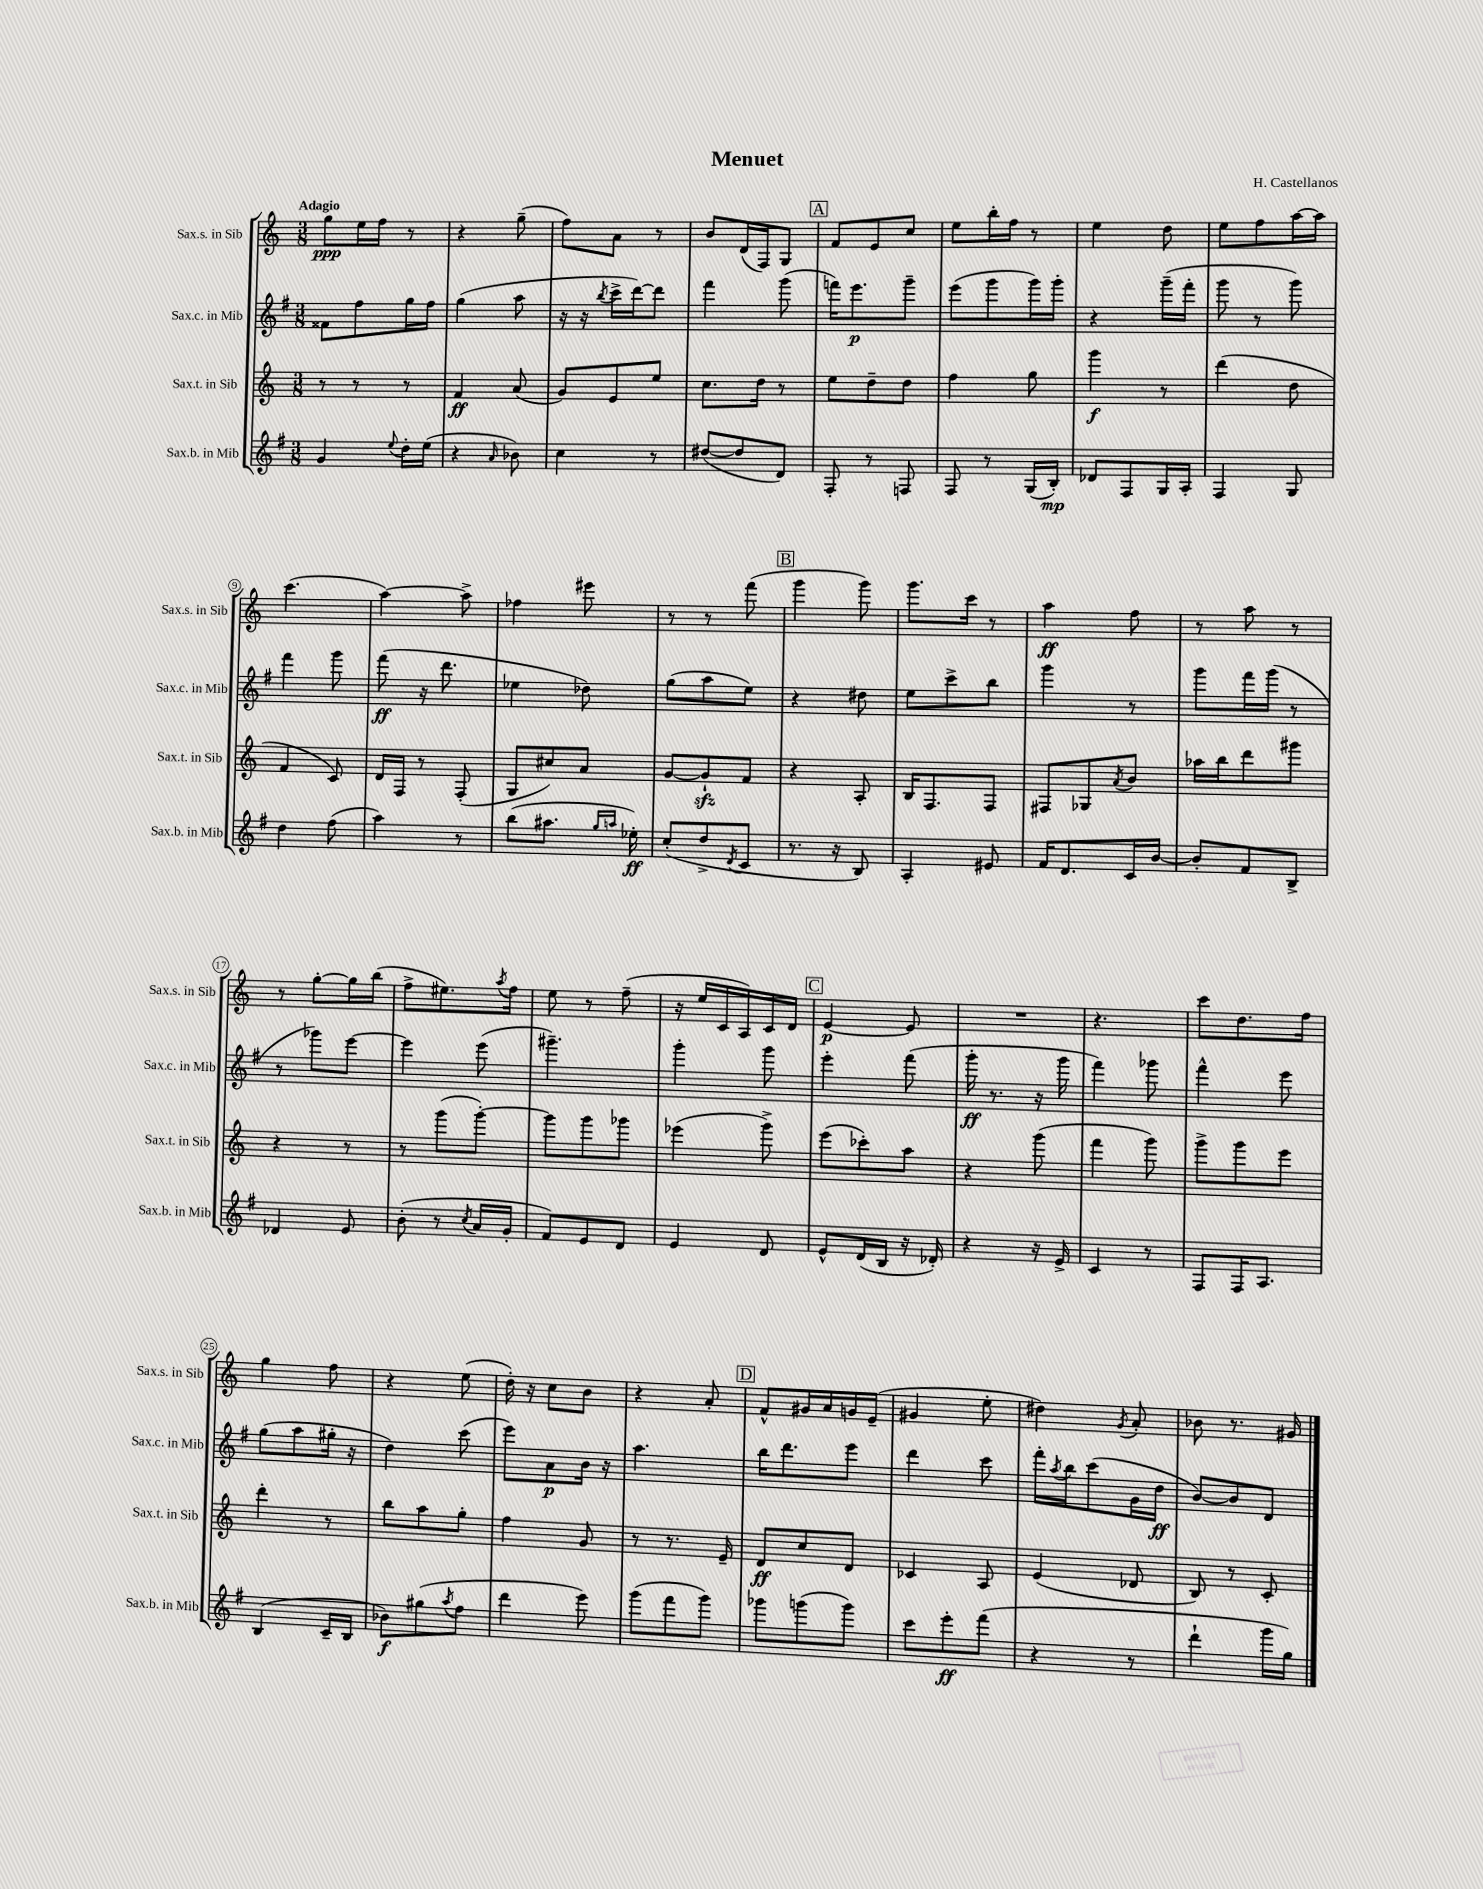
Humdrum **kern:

**kern	**kern	**kern	**kern
*staff4	*staff3	*staff2	*staff1
*clefG2	*clefG2	*clefG2	*clefG2
*k[f#]	*k[]	*k[f#]	*k[]
*M3/8	*M3/8	*M3/8	*M3/8
4g	8r	8f##	8gg
.	8r	8ff#	16ee
.	.	.	16ff
8qqee	.	.	.
16dd'	8r	16gg	8r
(16ee	.	16ff#	.
=	=	=	=
4r	4f	(4gg	4r
16qqa	.	.	.
8b-)	(8a	8aa	(8gg~
=	=	=	=
4cc	8g)	16r	8ff)
.	.	16r	.
.	.	8qbb	.
.	8e	16ccc^	8a
.	.	[16ddd)	.
8r	8ee	8ddd]	8r
=	=	=	=
([8dd#	8.cc	4fff#	8b
8dd#]	.	.	(16d
.	16dd	.	16F)
8d)	8r	(8ggg	8G
=	=	=	=
8F#'	8ee	16fff)	8f
.	.	8.eee	.
8r	8dd~	.	8e
8F	8dd	8ggg~	8cc
=	=	=	=
8F#	4ff	(8eee	8ee
8r	.	8ggg	16bb'
.	.	.	16ff
(16G	8gg	16ggg)	8r
16B')	.	16ggg'	.
=	=	=	=
8d-	4ggg	4r	4ee
8F#	.	.	.
16G	8r	(16ggg~	8dd
16A'	.	16fff#'	.
=	=	=	=
4F#	(4ddd	8ggg	8ee
.	.	8r	8ff
8G	8dd	8ggg)	[16aa
.	.	.	16aa]
=	=	=	=
4dd	4f	4fff#	(4.ccc
(8ff#	8c)	8ggg	.
=	=	=	=
4aa)	16d	(8fff#	[4aa)
.	16F	.	.
.	8r	16r	.
.	.	8.ddd	.
8r	(8F'	.	8aa^]
=	=	=	=
(8bb	8G	4ee-	4ff-
8.aa#	8cc#)	.	.
.	8a	8dd-)	8eee#
16qqgg	.	.	.
16qqaa	.	.	.
16ee-')	.	.	.
=	=	=	=
(8cc'	[8g	(8gg	8r
8dd^	8g`]	8aa	8r
8qd	.	.	.
8c	8f	8ee)	(8fff
=	=	=	=
8.r	4r	4r	4ggg
16r	.	.	.
8B)	8A'	8dd#	8ggg)
=	=	=	=
4A'	16B	8ee	8.ggg
.	8.F	.	.
.	.	8ccc^	.
.	.	.	16ccc
8e#	8F	8bb	8r
=	=	=	=
16f#	8F#	4ggg	4aa
8.d	.	.	.
.	8G-	.	.
.	8qa	.	.
16c	8b	8r	8ff
[16b	.	.	.
=	=	=	=
8b']	16aa-	8ggg	8r
.	16bb	.	.
8f#	8ddd	16fff#	8aa
.	.	(16ggg	.
8B^	8ggg#	8r	8r
=	=	=	=
4d-	4r	8r	8r
.	.	8ggg-)	[8gg'
8e	8r	[8eee	16gg]
.	.	.	(16bb
=	=	=	=
(8b'	8r	4eee]	8ff^
8r	(8ggg	.	8.ee#)
8qcc	.	.	.
16a	[8ggg')	(8eee	.
.	.	.	8qaa
16g'	.	.	16ff
=	=	=	=
8f#)	8ggg]	4.ggg#~)	8ee
8e	8ggg	.	8r
8d	8ggg-	.	(8ff~
=	=	=	=
4e	(4eee-	4ggg'	16r
.	.	.	16ee
.	.	.	16c
.	.	.	16A)
8d	8ggg^)	8ggg	16c
.	.	.	16d
=	=	=	=
8e^^	(8eee	4eee'	[4e
(16d	8ccc-')	.	.
16B	.	.	.
16r	8aa	(8fff#	8e]
16d-')	.	.	.
=	=	=	=
4r	4r	16ggg'	4.r
.	.	8.r	.
16r	(8ggg	16r	.
16e^	.	16ggg	.
=	=	=	=
4c	4fff	4fff#)	4.r
8r	8ggg)	8ggg-	.
=	=	=	=
8F#	8ggg^	4fff#^^	8ccc
16F#	8ggg	.	8.dd
8.A	.	.	.
.	8eee	8eee	.
.	.	.	16ff
=	=	=	=
(4B	4ddd'	(8gg	4gg
.	.	8aa	.
16c~	8r	16gg#'	8ff
16B	.	16r	.
=	=	=	=
8b-)	8bb	4dd)	4r
(8gg#	8aa	.	.
8qaa	.	.	.
8ff#	8gg'	(8ccc	(8ee
=	=	=	=
4ddd	4ff	8eee)	16dd')
.	.	.	16r
.	.	8a	8cc
8eee)	8g	16b	8b
.	.	16r	.
=	=	=	=
(8ggg	8r	4.aa	4r
8fff#	8.r	.	.
8ggg)	.	.	8a'
.	16e~	.	.
=	=	=	=
8ggg-	8d	16bb	8f^^
.	.	8.ddd	.
(8ggg	8cc	.	16g#
.	.	.	16a
8ggg)	8d	8eee	16g
.	.	.	(16e~
=	=	=	=
8ccc	4c-	4ddd	4g#
8eee'	.	.	.
(8fff#	8A	8ccc	8ee'
=	=	=	=
4r	(4e	16fff#'	4dd#)
.	.	8qaa	.
.	.	16bb	.
.	.	(8ccc	.
.	.	.	8qg
8r	8d-	16g	8a'
.	.	16dd	.
=	=	=	=
4ddd`	8B)	[8b)	8b-
.	8r	8b]	8.r
16ggg	8c'	8d	.
16gg)	.	.	16g#
==	==	==	==
*-	*-	*-	*-
